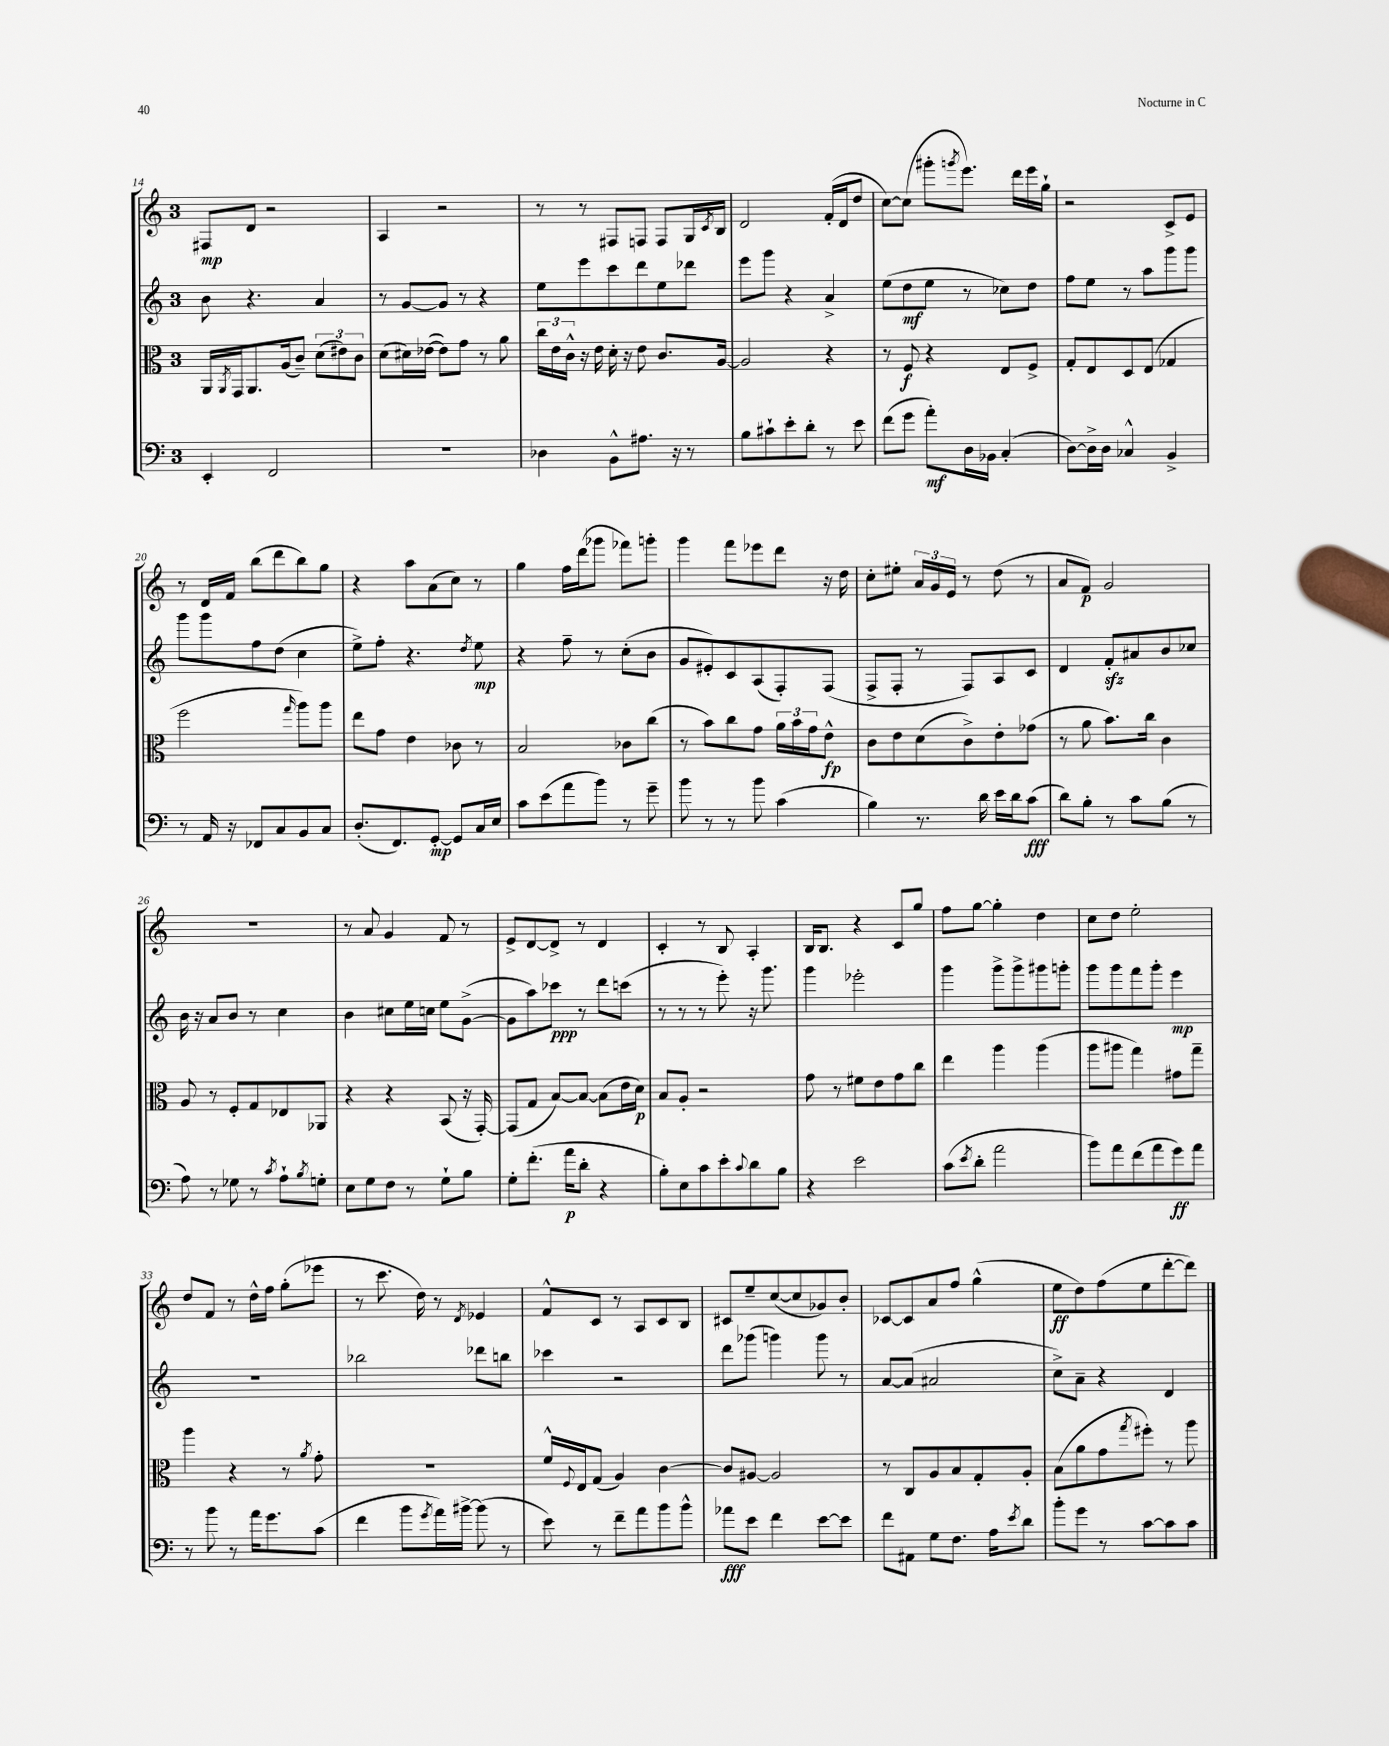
<<
\new StaffGroup <<
\new Staff = "s0" {
    \clef treble \key c \major \once \override Staff.TimeSignature.style = #'single-digit \time 3/4
    fis8\mp d'8 r2 |
    a4 r2 |
    r8 r8 fis8 f8 f8 g16 \acciaccatura { c'8 } b16 |
    d'2 f'16-.( d'16 d''8 |
    c''8~) c''8( gis'''8-. \acciaccatura { g'''8 } e'''8.) d'''16 e'''16 g''16-! |
    r2 c'8-> e'8 |
    r8 d'16 f'16 b''8( d'''8 b''8) g''8 |
    r4 a''8 a'8( c''8) r8 |
    g''4 f''16 d'''16( ges'''8 fes'''8) g'''8-. |
    g'''4 f'''8 ees'''8 d'''8 r16 d''16 |
    c''8-. eis''8-. \tuplet 3/2 { a'16 g'16 e'16 } r8 d''8( r8 |
    a'8 f'8\p) g'2 |
    R2. |
    r8 a'8 g'4 f'8 r8 |
    e'8-> d'8~ d'8-> r8 d'4 |
    c'4-. r8 b8 a4-. |
    b16 b8. r4 c'8 g''8 |
    f''8 g''8~ g''4-. d''4 |
    c''8 d''8 e''2-. |
    d''8 f'8 r8 d''16-^ f''16 g''8-.( ees'''8 |
    r8 c'''8. d''16) r8 \acciaccatura { d'8 } ees'4 |
    f'8-^ c'8 r8 a8 c'8 b8 |
    cis'8 e''8-- c''8~( c''8 ges'8) b'8-. |
    ces'8~ ces'8 a'8 f''8 g''4-^( |
    e''8\ff d''8) f''8( e''8 d'''8~-. d'''8) \bar "|." |
}
\new Staff = "s1" {
    \clef treble \key c \major \once \override Staff.TimeSignature.style = #'single-digit \time 3/4
    b'8 r4. a'4 |
    r8 g'8~ g'8 r8 r4 |
    e''8 e'''8 c'''8 d'''8 e''8 des'''8 |
    e'''8 g'''8 r4 a'4-> |
    e''8( d''8\mf e''8 r8 ces''8) d''8 |
    f''8 e''8 r8 a''8 g'''8 g'''8 |
    g'''8 g'''8 f''8 d''8( c''4 |
    e''8->) f''8-. r4. \acciaccatura { d''8 } e''8\mp |
    r4 f''8-- r8 c''8-.( b'8 |
    g'8 eis'8-.) c'8 a8( f8-.) f8( |
    f8-> f8-. r8 f8) a8 c'8 |
    d'4 f'8-.\sfz ais'8 b'8 ces''8 |
    b'16 r16 a'8 b'8 r8 c''4 |
    b'4 cis''8 e''16 c''16 e''8 g'8~->( |
    g'8 a''8) ces'''8\ppp r8 d'''8 c'''8( |
    r8 r8 r8 e'''8-.) r16 g'''8. |
    g'''4 ees'''2-. |
    g'''4 g'''8-> g'''8-> gis'''8 g'''8-. |
    g'''8 g'''8 f'''8 g'''8-. e'''4\mp |
    R2. |
    bes''2 des'''8 b''8 |
    ces'''4 r2 |
    d'''8 ges'''8( g'''4) g'''8 r8 |
    a'8~ a'8( ais'2 |
    c''8->) a'8-- r4 d'4 \bar "|." |
}
\new Staff = "s2" {
    \clef alto \key c \major \once \override Staff.TimeSignature.style = #'single-digit \time 3/4
    a,16 \acciaccatura { a,8 } g,16 a,8. a16( c'8--) \tuplet 3/2 { d'8( eis'8) c'8 } |
    d'8( dis'16) ees'16~( ees'8) g'8 r8 a'8 |
    \tuplet 3/2 { c''16 e'16 c'16-^ } r16 e'16 d'16-. r16 e'8 c'8. a16~ |
    a2 r4 |
    r8 f8\f r4 e8 f8-> |
    g8-. e8 d8 e8( ges4 |
    f''2 \grace { g''16 } a''8) a''8 |
    e''8 g'8 e'4 ces'8 r8 |
    b2 ces'8 c''8( |
    r8 b'8) c''8 g'8 \tuplet 3/2 { a'16 b'16 g'16 } e'8-^\fp |
    c'8 e'8 d'8( c'8->) e'8-. ges'8( |
    r8 a'8 b'8.) c''16 c'4 |
    a8 r8 f8-. g8 ees8 aes,8 |
    r4 r4 b,8( r16 g,16~-.) |
    g,8( g8 b8~) b8~ b8( e'16 d'16\p) |
    b8 a8-. r2 |
    g'8 r8 fis'8 e'8 g'8 c''8 |
    e''4 a''4 a''4( |
    a''8 ais''8 g''4) gis'8 g''8-- |
    a''4 r4 r8 \acciaccatura { a'8 } g'8-. |
    R2. |
    f'16-^ \appoggiatura { f8 } e16 g8( a4) c'4~ |
    c'8 ais8~ ais2 |
    r8 c8 a8 b8 g8-. a8-. |
    b8( a'8 g'8 \acciaccatura { g''8 } fis''8-.) r8 a''8 \bar "|." |
}
\new Staff = "s3" {
    \clef bass \key c \major \once \override Staff.TimeSignature.style = #'single-digit \time 3/4
    e,4-. f,2 |
    R2. |
    des4 b,8-^ ais8. r16 r8 |
    b8 cis'8-! e'8-. d'8-. r8 e'8 |
    f'8( g'8 a'8-.\mf) d16 bes,16 c4-.( |
    d8~) d16-> d16 ces4-^ b,4-> |
    r8 a,16 r16 fes,8 c8 b,8 c8 |
    d8.-.( f,8.) g,8~-.\mp g,8 c16 e16 |
    c'8 e'8( a'8 b'8) r8 g'8-- |
    b'8 r8 r8 b'8 c'4( |
    b4) r8. d'16 e'16 d'16 c'8\fff( |
    d'8) b8-. r8 c'8 b8( r8 |
    a8) r8 ges8 r8 \acciaccatura { c'8 } a8-! \acciaccatura { b8 } g8-. |
    e8 g8 f8 r8 g8-! b8 |
    g8-. f'8.-.( a'16\p d'8-. r4 |
    b8-.) e8 c'8 e'8-. \appoggiatura { c'8 } d'8 b8 |
    r4 e'2 |
    c'8( \acciaccatura { e'8 } d'8-. a'2 |
    b'8) a'8 f'8( a'8 g'8\ff) a'8 |
    r8 b'8 r8 a'16 g'8. c'8( |
    f'4 b'8 \acciaccatura { g'8 } a'16) bis'16~-> bis'8( r8 |
    e'8) r8 f'8-- a'8 b'8 b'8-^ |
    aes'8\fff e'8 f'4 e'8~ e'8 |
    f'8 ais,8 g8 f8. a16 \acciaccatura { e'8 } d'8 |
    b'8-. g'8 r8 c'8~ c'8 c'8 \bar "|." |
}
>>
>>
\layout { \context { \Score currentBarNumber = #14 } }
